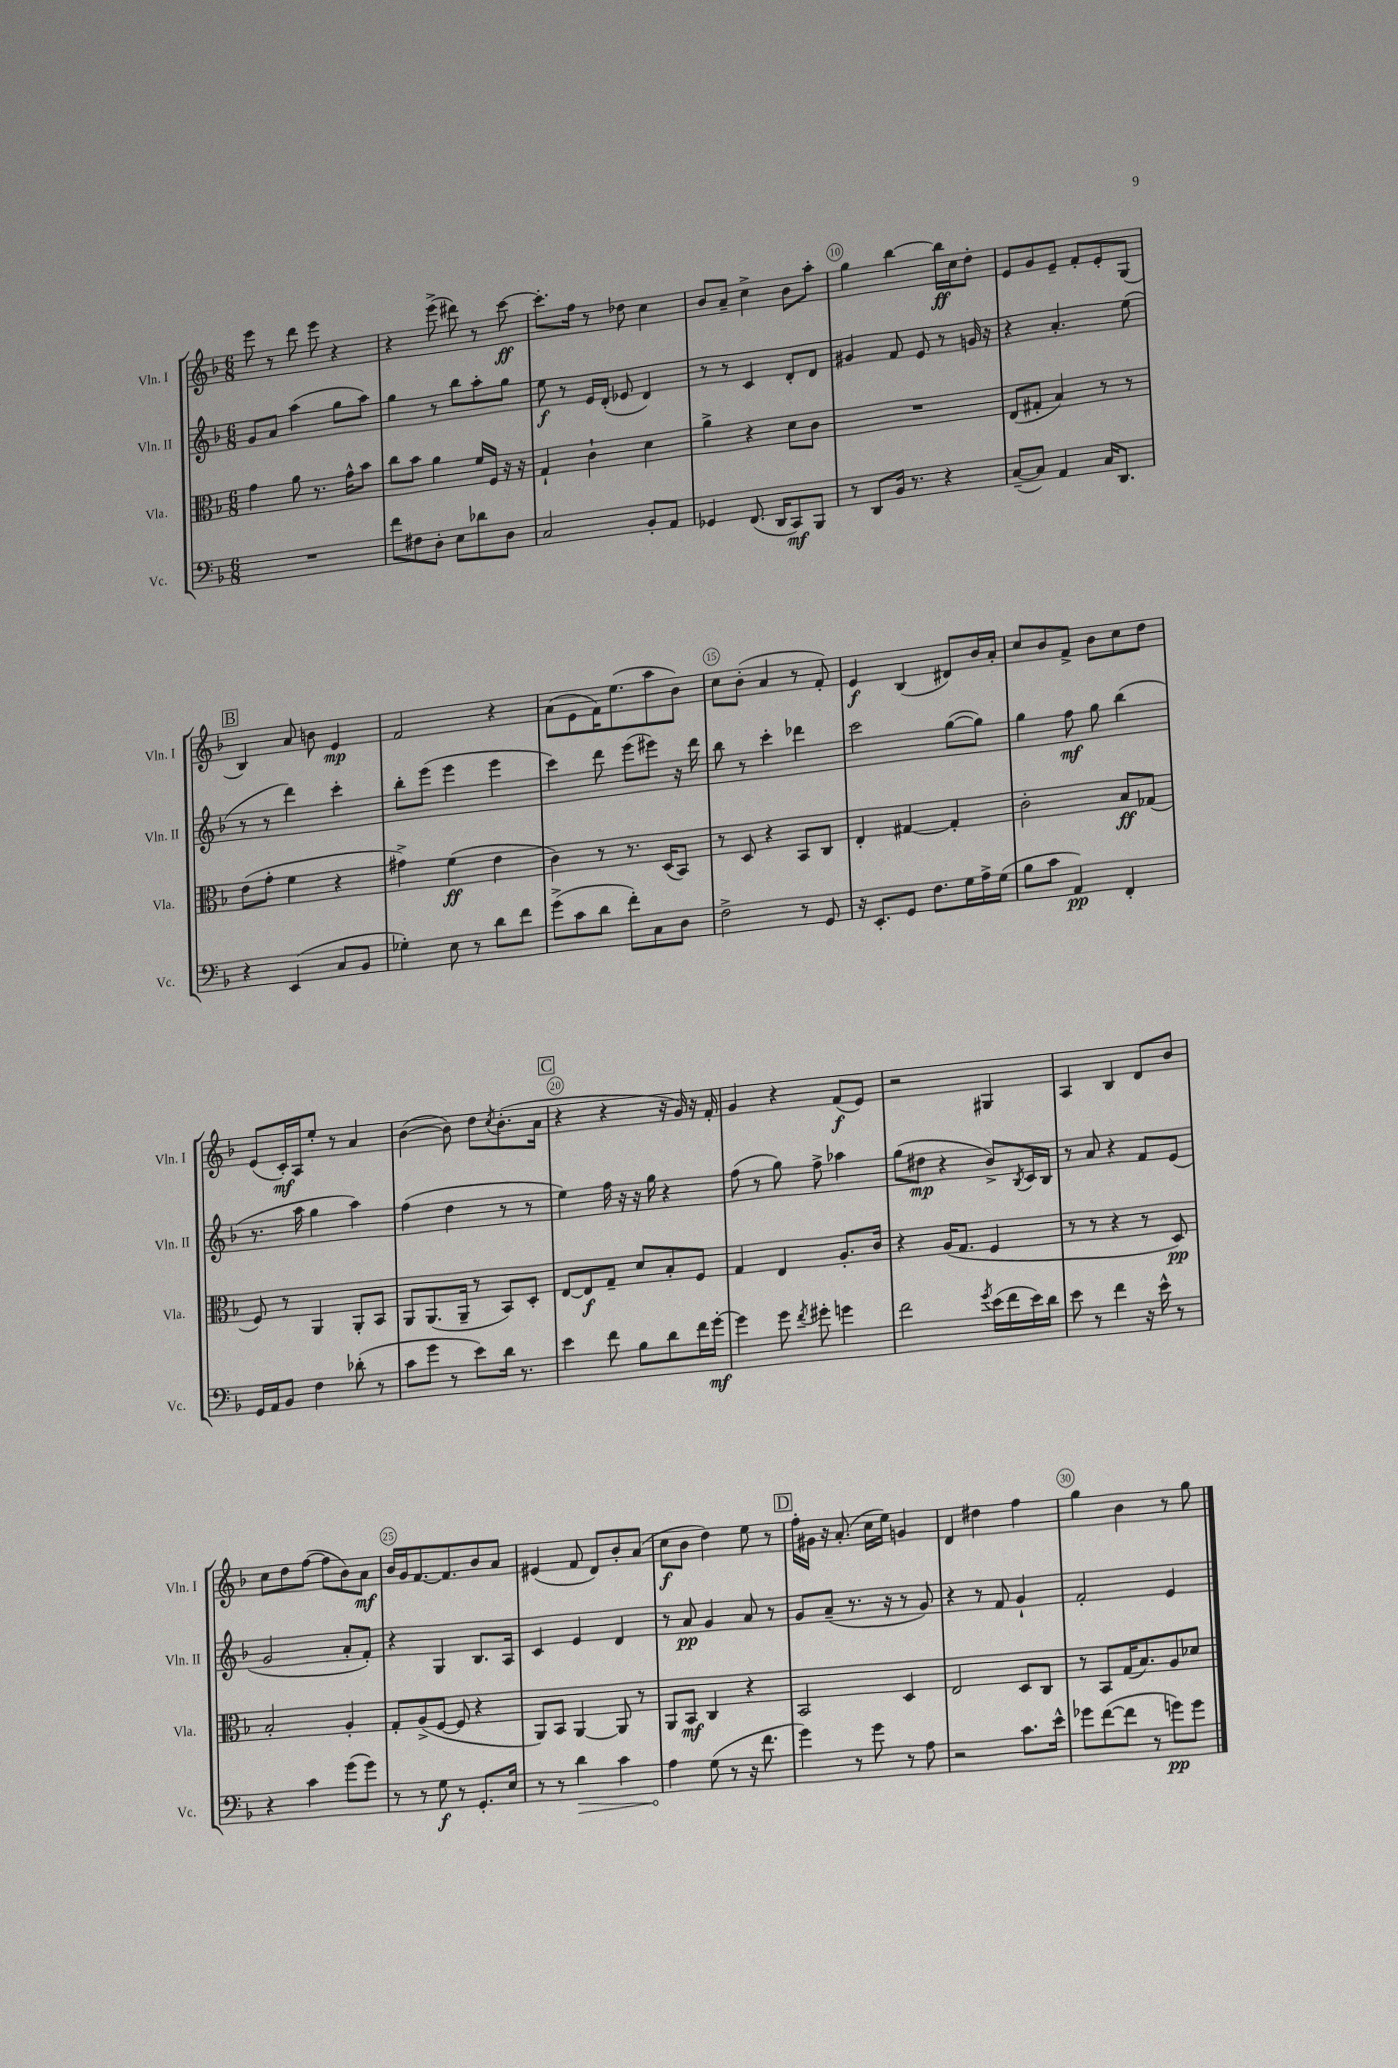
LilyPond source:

<<
\new StaffGroup <<
\new Staff = "s0" \with { instrumentName = "Vln. I" shortInstrumentName = "Vln. I" } {
    \clef treble \key f \major \numericTimeSignature \time 6/8
    e'''8 r8 d'''8 e'''8 r4 |
    r4 e'''8->( dis'''8) r8 c'''8~\ff |
    c'''8.-. f''16 r8 des''8 c''4 |
    bes'8 a'8-- c''4-> bes'8 a''8-. |
    g''4 bes''4~ bes''16\ff c''16 d''8-. |
    e'8 g'8 e'8-- f'8-. e'8-. g8( |
    \mark \markup { \box "B" } bes4) a'8 b'8 e'4\mp |
    f'2 r4 |
    a'8( e'8 f'16) e''8.( a''8 bes'8) |
    c''8 bes'8-.( a'4 r8 f'8-.) |
    e'4\f bes4( dis'8) bes'16 a'16-. |
    c''8 bes'8 f'8-> bes'8 c''8 d''8 |
    e'8( c'16-.\mf) a16 e''8-. r8 a'4 |
    bes'4~( bes'8) d''8 \acciaccatura { c''8 } bes'8.-.( a'16 |
    \mark \markup { \box "C" } r4 r4 r16 g'16) r16 f'16-. |
    g'4 r4 f'8\f( e'8) |
    r2 gis4 |
    a4 bes4 d'8 bes'8 |
    c''8 d''8 f''8~( f''8 bes'8) a'8\mf |
    bes'16 g'16 f'8.~ f'8. bes'8 a'8 |
    eis'4( f'8 d'8) bes'8-. a'8( |
    c''8\f bes'8 d''4) e''8 r8 |
    \mark \markup { \box "D" } f''16-. gis'16 r16 a'8.-.( c''16 e''16) g'4 |
    d'4 dis''4 f''4 |
    g''4 bes'4 r8 g''8 \bar "|." |
}
\new Staff = "s1" \with { instrumentName = "Vln. II" shortInstrumentName = "Vln. II" } {
    \clef treble \key f \major \numericTimeSignature \time 6/8
    g'8 a'8 a''4( g''8 a''8) |
    g''4 r8 bes''8 a''8-. g''8 |
    e''8\f r8 e'16 d'16-.( ees'8 d'4) |
    r8 r8 c'4 d'8-. d'8 |
    gis'4 f'8 e'8 r8 g'16 r16 |
    r4 a'4.-. e''8( |
    \mark \markup { \box "B" } r8 r8 d'''4) c'''4-. |
    bes''8-. e'''8( e'''4 e'''4 |
    c'''4) d'''8 e'''8( eis'''8) r16 d'''16 |
    bes''8 r8 c'''4-. des'''4 |
    c'''2 g''8~( g''8) |
    g''4 f''8\mf g''8 bes''4( |
    r8. a''16 g''4 a''4) |
    f''4( d''4 r8 r8 |
    \mark \markup { \box "C" } e''4) f''16 r16 r16 g''16 r4 |
    f''8( r8 g''8) f''8-> aes''4 |
    g''8( dis''8\mp r4 bes'8->) \acciaccatura { bes8 } c'16 bes16 |
    r8 a'8 r4 f'8 e'8( |
    g'2 a'8-. f'8-.) |
    r4 g4 bes8. a16 |
    c'4 e'4 d'4 |
    r8 a'8\pp g'4 a'8 r8 |
    \mark \markup { \box "D" } g'8 a'8--( r8. r16 r8 g'8) |
    r4 r8 f'8 g'4-! |
    f'2-. e'4 \bar "|." |
}
\new Staff = "s2" \with { instrumentName = "Vla." shortInstrumentName = "Vla." } {
    \clef alto \key f \major \numericTimeSignature \time 6/8
    g'4 a'8 r8. g'16-^ bes'8 |
    c''8 bes'8 a'4 f'16 f16 r16 r16 |
    g4-! c'4-! d'4 |
    a'4-> r4 d'8 c'8 |
    R2. |
    e8( gis8-. bes4) r8 r8 |
    \mark \markup { \box "B" } e'8( g'8-. f'4 r4 |
    gis'4->) f'4\ff( e'4 |
    c'4) r8 r8. d16( bes,8) |
    r8 d8 r4 bes,8 c8 |
    e4-. gis4~ gis4-. |
    c'2-. bes8\ff ges8( |
    f8) r8 a,4 a,8-. bes,8 |
    a,8 a,8.( a,16-- r8 bes,8) d8-. |
    \mark \markup { \box "C" } e8~ e8\f g8-- d'8 bes8-. f8 |
    g4 e4 a8.-. c'16 |
    r4 a16( g8. f4 |
    r8 r8 r4 r8 d8\pp) |
    bes2-. a4-. |
    g8-. a8->( f8~ f8 r4 |
    a,8) bes,8 a,4~ a,8 r8 |
    a,8 bes,8\mf c4 r4 |
    \mark \markup { \box "D" } bes,2 d4 |
    e2 d8 c8 |
    r8 bes,8 g16( bes8.) a8 des'8 \bar "|." |
}
\new Staff = "s3" \with { instrumentName = "Vc." shortInstrumentName = "Vc." } {
    \clef bass \key f \major \numericTimeSignature \time 6/8
    R2. |
    f'8 fis8 d8-. e8 des'8 d8 |
    c2 bes,8-. a,8 |
    ges,4 f,8.( d,16 c,8\mf) bes,,8 |
    r8 d,8 bes,16 r8. r4 |
    c8~--( c8) a,4 c16 d,8. |
    \mark \markup { \box "B" } r4 e,4( c8 bes,8 |
    ges4-.) e8 r8 d'8 f'8 |
    g'8->( c'8 d'8 f'8-.) c8 d8 |
    f2-> r8 g,8 |
    r16 e,8.-. g,8 f8. g16 a16-> g16( |
    bes8 c'8 a,4\pp) f,4-. |
    g,16 a,16 bes,8 f4 des'8-.( r8 |
    c'8 g'8 r8 e'8) d'16 r8. |
    \mark \markup { \box "C" } e'4 f'8 bes8 d'8 f'16 g'16~-.\mf |
    g'4 g'8 \acciaccatura { f'8 } gis'8-. g'4 |
    f'2 \acciaccatura { g'8 } e'16( f'16 e'16) d'16 |
    e'8 r8 f'4 r16 e'16-^ r8 |
    r4 c'4 g'8( g'8) |
    r8 r8 g8\f r8 g,8.-. e16 |
    r8 r8 \once \override Hairpin.circled-tip = ##t d'4\> c'4 |
    a4\! g8( r8 r16 f'8. |
    \mark \markup { \box "D" } g'4) r8 g'8 r8 a8 |
    r2 c'8. e'16-^ |
    ges'8 f'8~( f'8 r8 g'8\pp) g'8 \bar "|." |
}
>>
>>
\layout { \context { \Score currentBarNumber = #6 \override BarNumber.break-visibility = ##(#f #t #t) barNumberVisibility = #(every-nth-bar-number-visible 5) \override BarNumber.stencil = #(make-stencil-circler 0.1 0.3 ly:text-interface::print) } }
